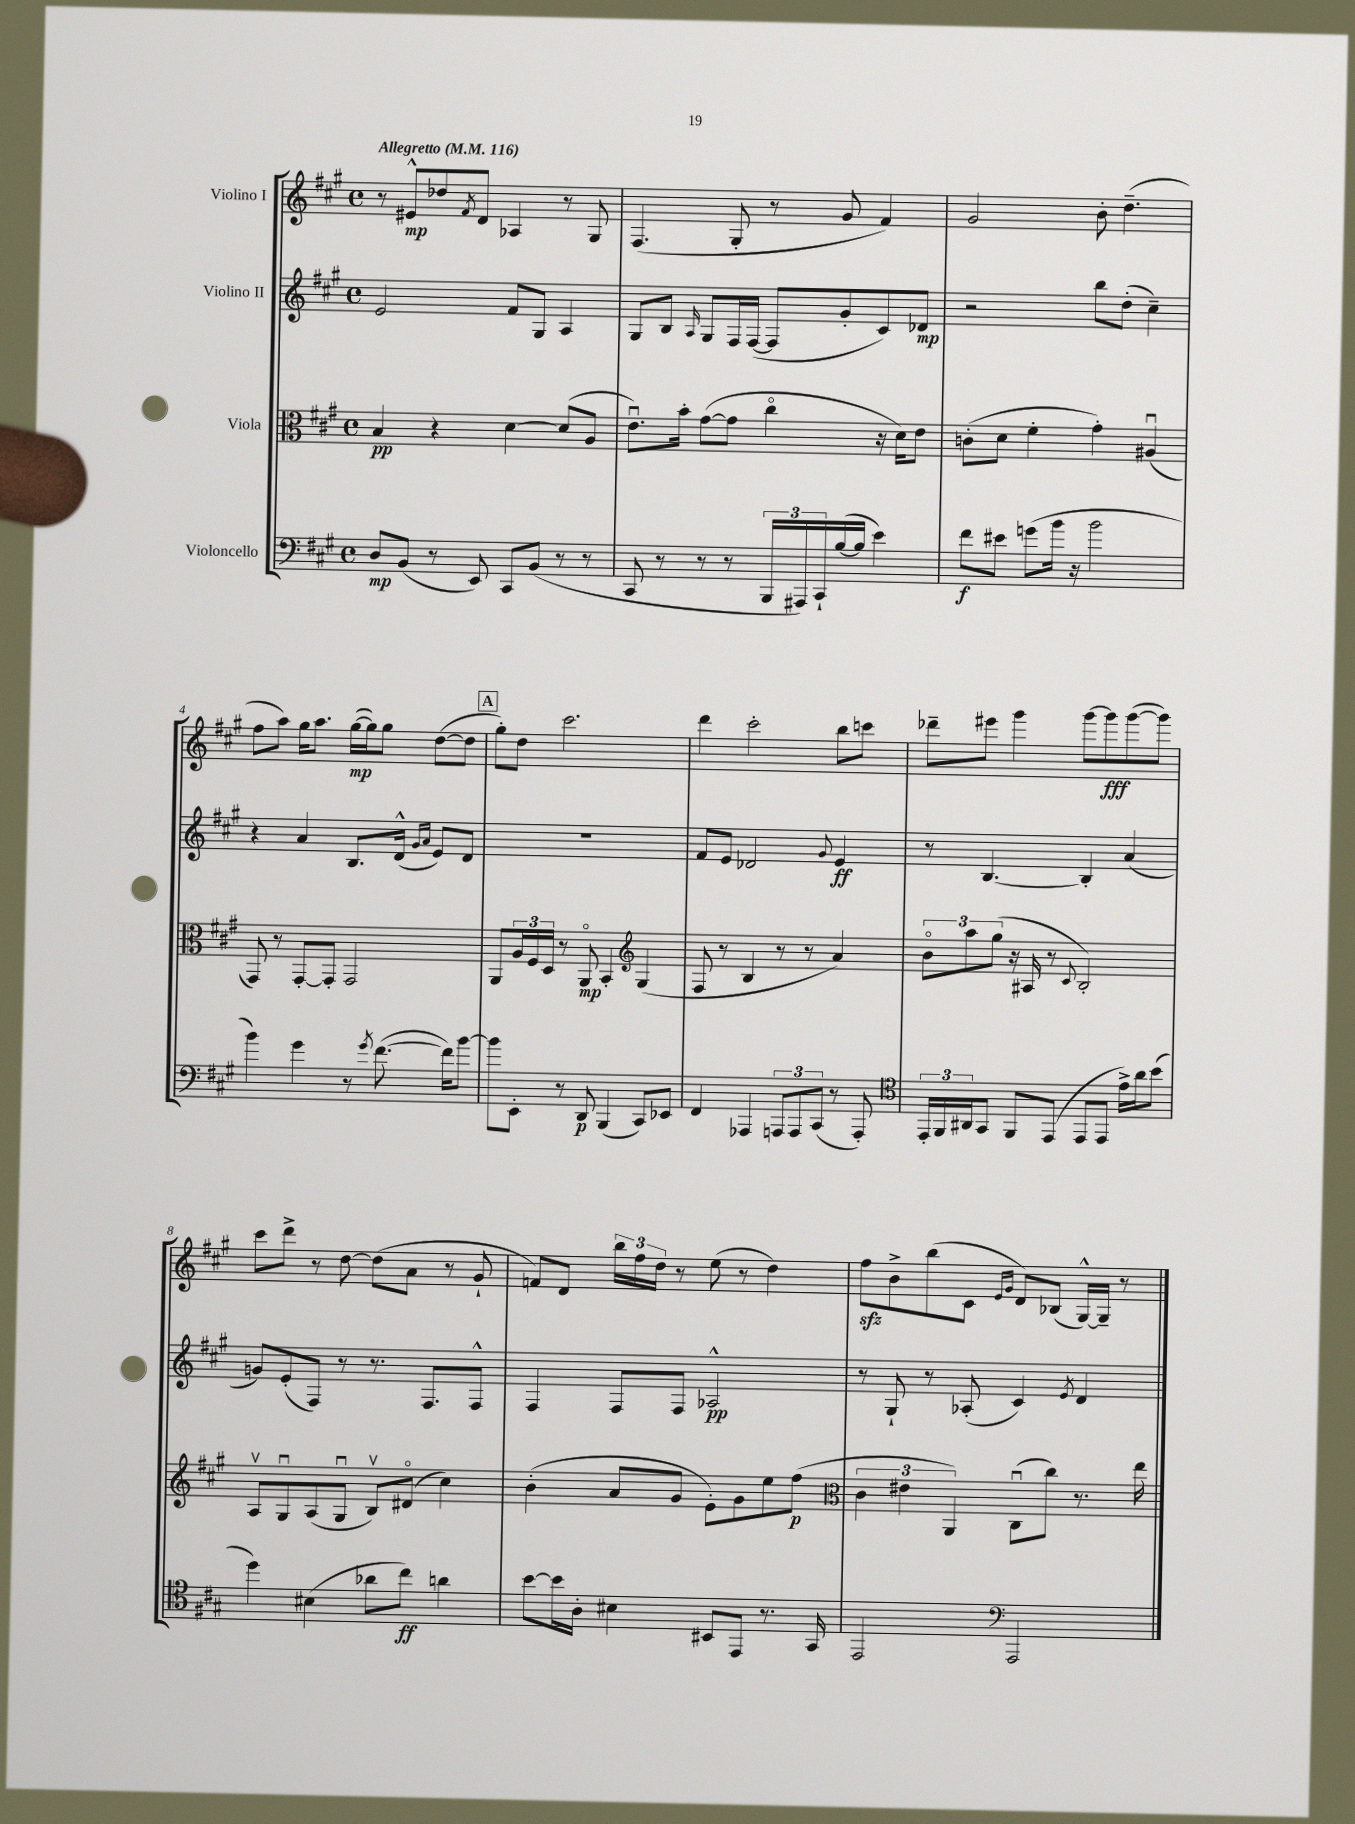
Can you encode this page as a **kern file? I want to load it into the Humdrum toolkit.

**kern	**kern	**kern	**kern
*staff4	*staff3	*staff2	*staff1
*clefF4	*clefC3	*clefG2	*clefG2
*k[f#c#g#]	*k[f#c#g#]	*k[f#c#g#]	*k[f#c#g#]
*M4/4	*M4/4	*M4/4	*M4/4
*met(c)	*met(c)	*met(c)	*met(c)
*MM116	*MM116	*MM116	*MM116
8D	4B	2e	8r
(8BB	.	.	8e#^^
8r	4r	.	8dd-
.	.	.	8qf#
8EE)	.	.	8d
8CC#	[4d	8f#	4A-
(8BB	.	8G#	.
8r	(8d]	4A	8r
8r	8A	.	8G#
=	=	=	=
8CC#	8.eu)	8G#	(4.F#
8r	.	8B	.
.	16b'	.	.
.	.	16qqA	.
8r	([8g#	8G#	.
8r	8g#]	16F#	8G#'
.	.	([16F#	.
24BBB	4cc#o	8F#]	8r
24AAA#)	.	.	.
24CC#`	.	.	.
([16B	.	8g#'	8g#
16B]	.	.	.
4e)	16r	8c#)	4f#)
.	16d)	.	.
.	8e	8d-	.
=	=	=	=
8f#	(8c'	2r	2g#
8e#	8d	.	.
(8g	4f#'	.	.
16b	.	.	.
16r	.	.	.
2b	4g#')	8bb	8b'
.	.	(8dd'	(4.dd~
.	(4A#u	4cc#~)	.
=	=	=	=
4b)	8GG#)	4r	8ff#
.	8r	.	8aa)
4g#	[8GG#'	4a	16gg#
.	.	.	8.aa
.	8GG#']	.	.
8r	2GG#	8.B	([16gg#
.	.	.	16gg#])
8qg#	.	.	.
([8.f#	.	.	8gg#
.	.	(16d^^	.
.	.	16qqg#	.
.	.	16qqa	.
.	.	8e)	([8dd
16f#])	.	.	.
[8b	.	8d	8dd]
=	=	=	=
8b]	8AA	1r	8gg#')
8EE'	24A	.	8dd
.	24F#	.	.
.	24D	.	.
8r	8r	.	2.ccc#
8DD	8AAo	.	.
(4BBB	4BB'	.	.
*	*clefG2	*	*
8CC#)	(4G#	.	.
8EE-	.	.	.
=	=	=	=
4FF#	8F#	8f#	4ddd
.	8r	8e	.
4AAA-	4B	2d-	2ccc#'
12AAA	8r	.	.
12AAA	.	.	.
.	8r	.	.
(12CC#	.	.	.
.	.	8qqg#	.
8r	4a)	4e	8bb
8AAA')	.	.	8ccc
=	=	=	=
*clefC4	*	*	*
24EE'	12bo	8r	8ddd-~
24FF#	.	.	.
24AA#	12aa	.	.
8GG#	.	[4.B	8eee#
.	(12gg#	.	.
8FF#	16r	.	4ggg#
.	16A#	.	.
(8EE	8r	.	.
.	8qqc#	.	.
8EE	2B')	4B']	[8ggg#
8EE	.	.	8ggg#]
16e^)	.	(4a	([8ggg#
16a	.	.	.
(8b	.	.	8ggg#])
=	=	=	=
4dd)	8Av	8g)	8ccc#
.	8G#u	(8e'	8ddd^
(4B#	(8A	8F#)	8r
.	8G#u	8r	[8dd
8a-	8Bv)	8.r	(8dd]
8cc#)	(8d#o	.	8a
.	.	8.F#	.
4a	4cc#)	.	8r
.	.	8F#^^	8g#`
=	=	=	=
[8b	(4b'	4F#	8f)
16b]	.	.	8d
16A'	.	.	.
4B#	8a	8F#	24bb
.	.	.	24ff#
.	.	.	24dd
.	8g#	8F#	8r
8BB#	8e')	2A-^^	(8ee
8EE	8g#	.	8r
8.r	8ee	.	4dd)
.	(8ff#	.	.
16GG#	.	.	.
=	=	=	=
*	*clefC3	*	*
2EE	6c#	8r	8ff#
.	.	8G#`	8b^
.	6e#	.	.
.	.	8r	(8bb
.	6AA)	.	.
.	.	(8A-'	8c#
*clefF4	*	*	*
.	.	.	16qqe
.	.	.	16qqg#
2AAA	(8C#u	4c#)	8d)
.	8cc#)	.	(8B-
.	.	8qe	.
.	8.r	4d	[16G#^^)
.	.	.	16G#~]
.	.	.	8r
.	16ee	.	.
==	==	==	==
*-	*-	*-	*-
